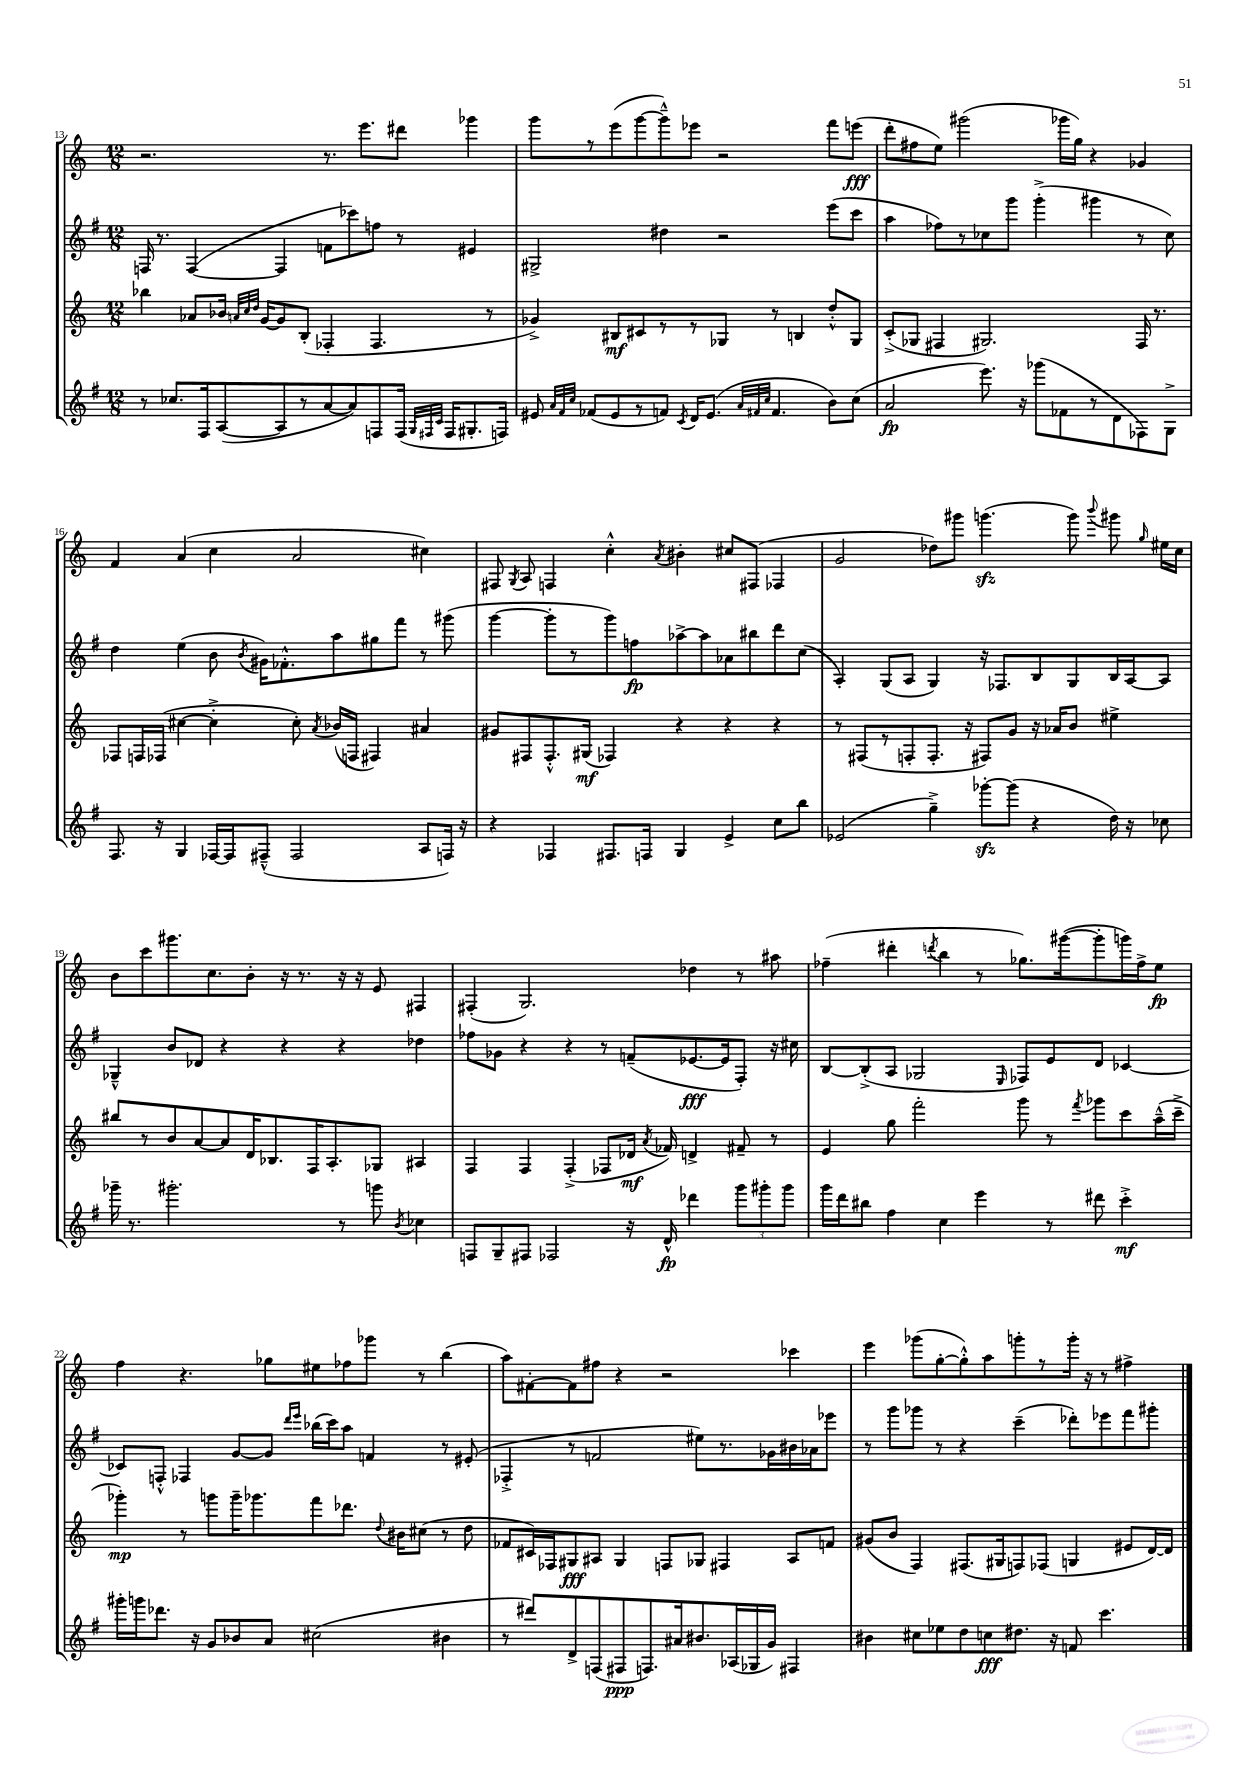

**kern	**kern	**kern	**kern
*staff4	*staff3	*staff2	*staff1
*clefG2	*clefG2	*clefG2	*clefG2
*k[f#]	*k[]	*k[f#]	*k[]
*M12/8	*M12/8	*M12/8	*M12/8
8r	4bb-	16F	2.r
.	.	8.r	.
8.cc-	.	.	.
.	8a-	([4F	.
16F#	.	.	.
([8A	16b-	.	.
.	32qqa	.	.
.	32qqcc	.	.
.	32qqdd	.	.
.	[16g	.	.
8A]	8g]	4F]	.
8r	(8B'	.	.
[8a	4F-'	8f	8.r
8a])	.	8ccc-)	.
.	.	.	8.eee
8F	4.F-	8ff	.
(16F	.	8r	8ddd#
32qqG	.	.	.
32qqF#	.	.	.
32qqc	.	.	.
16F#	.	.	.
8.G#'	.	4e#	4ggg-
.	8r	.	.
16F)	.	.	.
=	=	=	=
8e#	4g-^)	2G#^	8ggg
32qqa	.	.	.
32qqf#	.	.	.
32qqcc	.	.	.
(8f-	.	.	8r
8e#	8B#	.	(8eee
8r	8c#	.	[8ggg
8f)	8r	4dd#	8ggg~^^])
8qc	.	.	.
16d	8r	.	8eee-
(8.e#	.	.	.
.	8G-	2r	2r
32qqa	.	.	.
32qqf#	.	.	.
32qqcc	.	.	.
4.f#	8r	.	.
.	4B	.	.
8b)	8dd'^^	(8eee	8fff
(8cc	8G-	8ccc	(8eee
=	=	=	=
2a	(8c'^	4aa	8ddd'
.	8G-	.	8ff#
.	4F#	8ff-)	8ee)
.	.	8r	(2ggg#
8.eee)	2.G#)	8cc-	.
.	.	8ggg	.
16r	.	.	.
(8ggg-	.	(4ggg'^	.
8f-	.	.	16ggg-
.	.	.	16gg)
8r	.	4ggg#	4r
8d	.	.	.
8F-)	16F#	8r	4g-
.	8.r	.	.
8G^	.	8cc-)	.
=	=	=	=
8.F#	8F-	4dd	4f
.	16F	.	.
16r	(16F-	.	.
4G	[4cc#	(4ee	(4a
[16F-	4cc#'^]	8b	4cc
16F-]	.	.	.
.	.	8qb	.
(8F#~^^	.	16g#)	.
.	.	8.f-'^^	.
2F#	8cc#')	.	2a
.	8qa	.	.
.	(16b-	8aa	.
.	16F	.	.
.	4F#)	8gg#	.
.	.	8fff#	.
8A	4a#	8r	4cc#)
16F)	.	(8ggg#	.
16r	.	.	.
=	=	=	=
4r	8g#	[4ggg	8F#
.	.	.	8qG
.	8F#	.	8A
4F-	8.F#'^^	8ggg']	4F
.	.	8r	.
.	(16G#	.	.
8.F#	4F-)	8ggg)	4cc'^^
.	.	8ff	.
16F	.	.	.
.	.	.	8qa
4G	4r	[8aa-^	4b#'
.	.	8aa-]	.
4e^	4r	8a-	8cc#
.	.	8bb#	(8F#
8cc	4r	8ddd	4F-
8bb	.	(8cc	.
=	=	=	=
(2e-	8r	4A')	2g
.	(8F#	.	.
.	8r	(8G	.
.	8F'	8A	.
4gg~^)	8.F'	4G)	8dd-)
.	.	.	8ggg#
.	16r	.	.
[8ggg-'	8F#)	16r	(4.ggg
.	.	8.F-	.
(8ggg-]	8g	.	.
4r	16r	8B	.
.	16a-	.	.
.	8b	8G	8ggg)
.	.	.	8qqbbb
16dd)	4ee#^	16B	8ggg#
16r	.	[16A	.
.	.	.	16qqgg
8cc-	.	8A]	16ee#
.	.	.	16cc
=	=	=	=
16ggg-~	8bb#	4G-~^^	8b
8.r	.	.	.
.	8r	.	8ccc
2.ggg#'	8b	8b	8.ggg#
.	[8a	8d-	.
.	.	.	8.cc
.	8a]	4r	.
.	16d	.	8b'
.	8.B-	.	.
.	.	4r	16r
.	.	.	8.r
.	16F	.	.
.	8.A'	.	.
8r	.	4r	16r
.	.	.	16r
8ggg	8G-	.	8e
8qb	.	.	.
4cc-	4A#	4dd-	4F#
=	=	=	=
8F	4F	8ff-	(4F#'
8G~	.	8g-	.
8F#	4F	4r	2.G)
2F-	.	.	.
.	(4F'^	4r	.
.	8F-	8r	.
16r	16d-	(8f~	.
.	8qa	.	.
16d^^	16f-)	.	.
4ddd-	4d^	[8.e-	4dd-
.	.	16e-]	.
12ggg	8f#~	8F#')	8r
12ggg#'	.	.	.
.	8r	16r	8aa#
12ggg#	.	.	.
.	.	16cc#	.
=	=	=	=
16ggg	4e	[8B	(4ff-~
16ddd	.	.	.
8bb#	.	(8B'^]	.
4ff#	8gg	8A	4ddd#'
.	2fff'	2G-	.
.	.	.	8qddd
4cc	.	.	4bb
4eee	.	.	8r
.	.	16qqE	.
.	8ggg	8F-)	8.gg-)
8r	8r	8e	.
.	.	.	([16ggg#
.	8qfff	.	.
8ddd#	8ggg-	8d	8ggg#']
4ccc'^	8ccc	[4c-	16ggg)
.	.	.	16ff-^
.	(16aa~^^	.	8ee
.	16ccc~^	.	.
=	=	=	=
16ggg#'	4ggg-')	8c-]	4ff
16ggg	.	.	.
8.ddd-	.	8F'^^	.
.	8r	4F-	4.r
16r	.	.	.
8g	8ggg	.	.
8b-	16ggg~	[8g	.
.	8.ggg-	.	.
8a	.	8g]	8gg-
.	.	16qqddd	.
.	.	16qqeee	.
(2cc#	8fff	(16bb-	8ee#
.	.	16ccc)	.
.	8.ddd-	8aa	8ff-
.	.	4f	8ggg-
.	8qqdd	.	.
.	16b#	.	.
.	(8cc#	.	8r
4b#	8r	8r	(4bb
.	8dd	(8e#'	.
=	=	=	=
8r	8f-	4F-'^	8aa)
8ddd#)	16c#)	.	[8f#'
.	16F-	.	.
8d^	8G#	8r	8f#]
(8F	8A#	2f	8ff#
8F#	4G#	.	4r
8.F)	.	.	.
.	8F	.	2r
16a#	.	.	.
8.b#	8G-	8ee#)	.
.	4F#	8.r	.
(16A-	.	.	.
16G-	.	.	.
16g)	.	16g-	.
4F#	8A#	16b#	4ccc-
.	.	16a-	.
.	8f	8eee-	.
=	=	=	=
4b#	(8g#	8r	4eee
.	8b	8ggg	.
8cc#	4F)	8ggg-	(8ggg-
8ee-	.	8r	[8gg'
8dd	(8.F#	4r	8gg'^^])
8cc	.	.	8aa
.	16G#	.	.
8.dd#	8F)	(4ccc~	8ggg'
.	(8F-	.	8r
16r	.	.	.
8f	4G	8ddd-')	16ggg'
.	.	.	16r
4.ccc	.	8eee-	8r
.	8e#	8fff#	4ff#^
.	[16d)	8ggg#'	.
.	16d]	.	.
==	==	==	==
*-	*-	*-	*-
